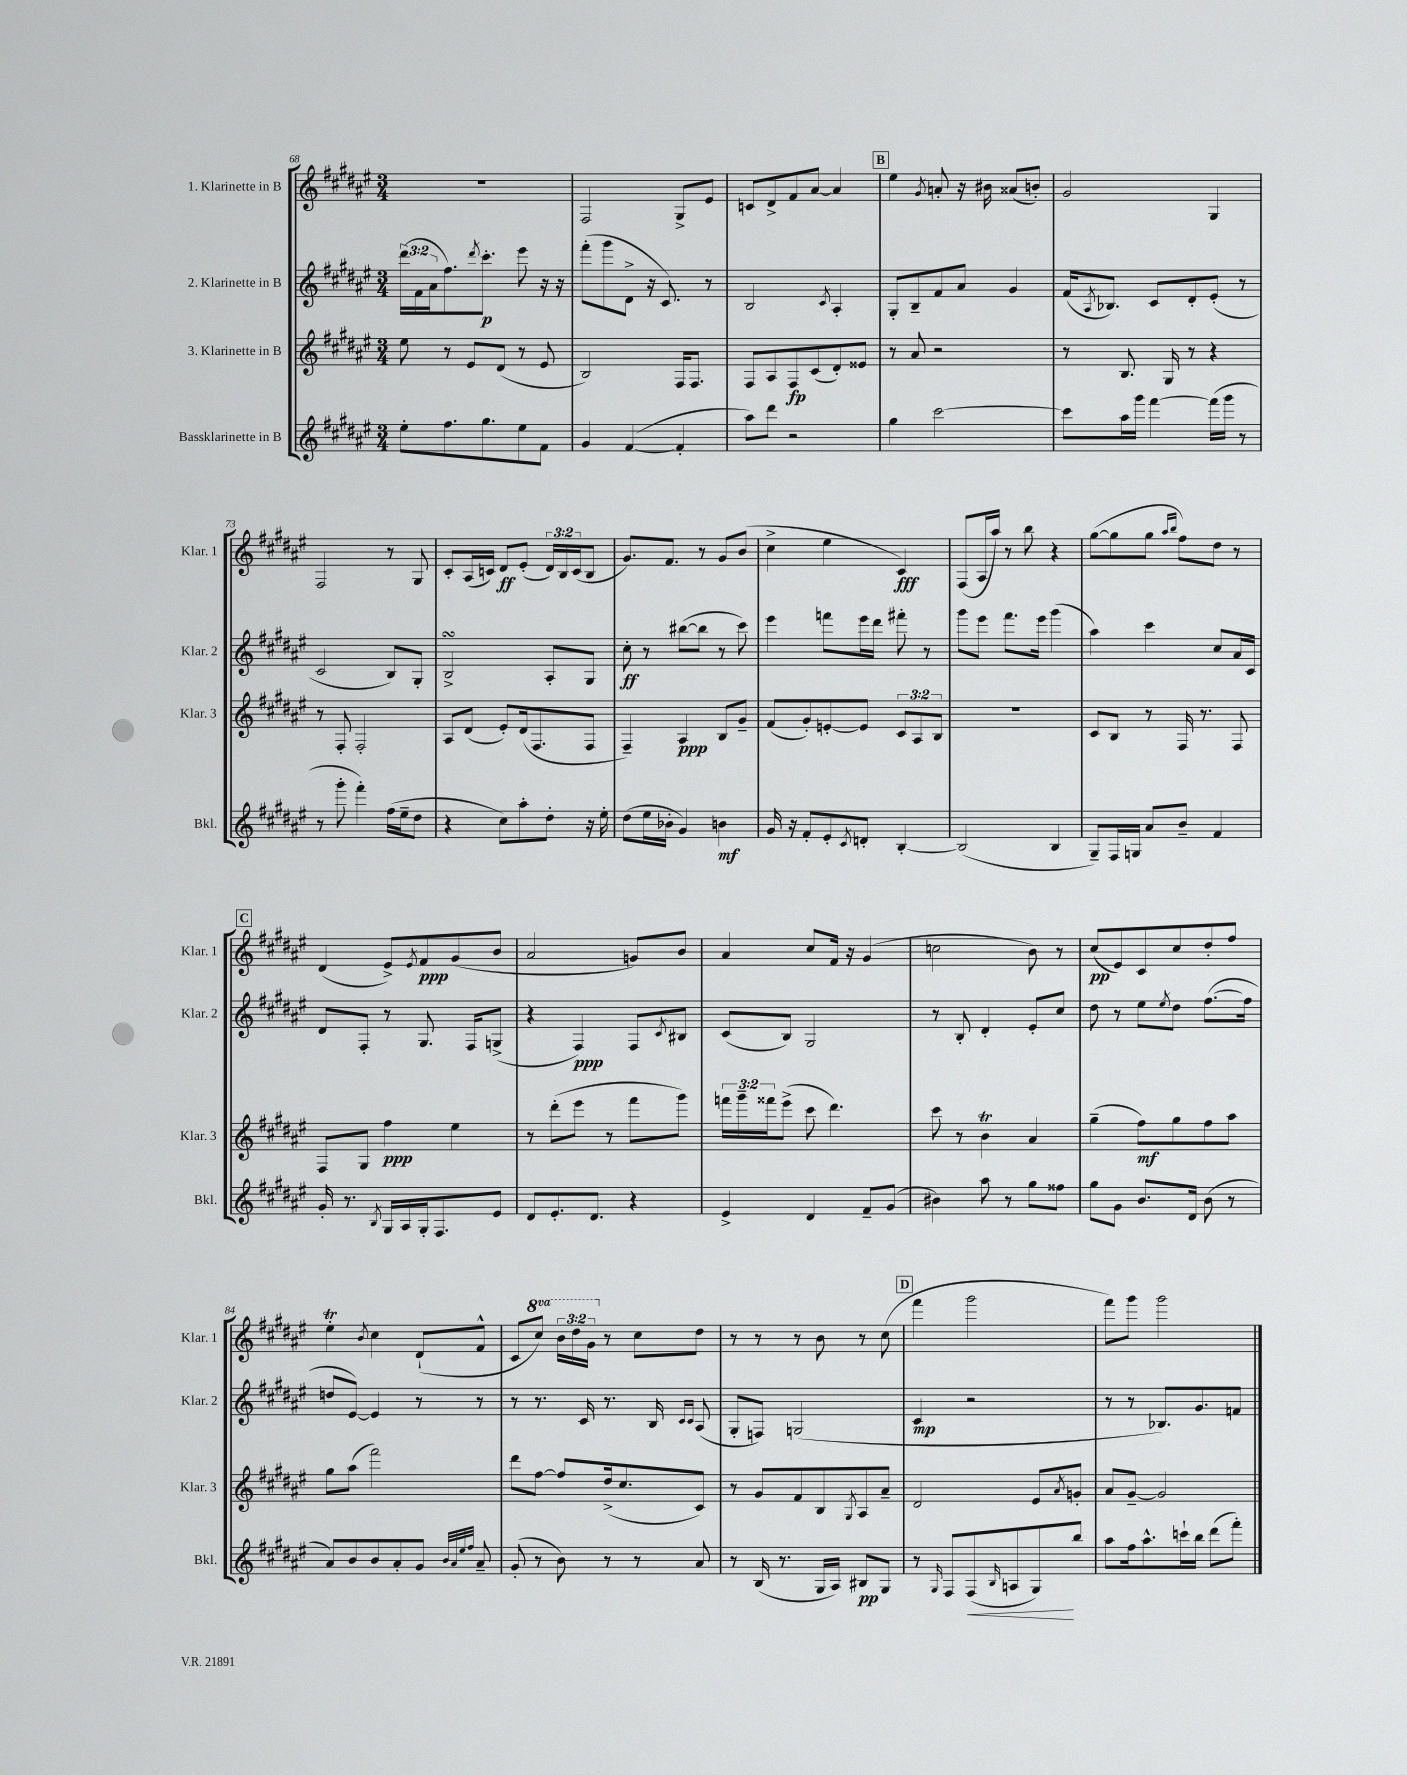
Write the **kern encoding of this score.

**kern	**kern	**kern	**kern
*staff4	*staff3	*staff2	*staff1
*clefG2	*clefG2	*clefG2	*clefG2
*k[f#c#g#d#a#e#]	*k[f#c#g#d#a#e#]	*k[f#c#g#d#a#e#]	*k[f#c#g#d#a#e#]
*M3/4	*M3/4	*M3/4	*M3/4
8ee#'	8ee#	(24ddd#	2.r
.	.	24f#	.
.	.	24a#	.
8.ff#	8r	8.ff#)	.
.	8e#	.	.
.	.	8qddd#	.
8.gg#	.	8.ccc#'	.
.	(8d#	.	.
8ee#	8r	8eee#	.
8f#	8e#	16r	.
.	.	16r	.
=	=	=	=
4g#	2B)	(8fff#'	2F#
.	.	8ggg#	.
([4f#	.	8d#^	.
.	.	16r	.
.	.	8.c#)	.
4f#']	16F#	.	8G#^
.	8.F#	.	.
.	.	8r	8e#
=	=	=	=
8aa#)	8F#	2B	8c
8ddd#	8A#	.	8d#^
2r	8F#	.	8f#
.	(8c#	.	[8a#
.	.	8qc#	.
.	8d#')	4A#'	4a#]
.	8e##	.	.
=	=	=	=
4gg#	8r	8G#'	4ee#
.	8a#	8B~	.
.	.	.	8qg#
[2ccc#	2r	8f#	8a'
.	.	8a#	16r
.	.	.	16b#
.	.	4g#	(8a##
.	.	.	8b')
=	=	=	=
8ccc#]	8r	(16f#	2g#
.	.	8qA#	.
.	.	8.B-)	.
16aa#	8.B	.	.
16ggg#	.	.	.
[4fff#	.	8c#	.
.	16G#	.	.
.	8r	8d#'	.
(16fff#]	4r	(8e#'	4G#
16ggg#	.	.	.
8r	.	8r	.
=	=	=	=
8r	8r	2c#	2F#
8ggg#'	8F#'	.	.
4fff#')	2F#'	.	.
(16ff#	.	8B)	8r
16ee#~	.	.	.
8dd#	.	8G#'	8G#
=	=	=	=
4r	8A#	2B^	8c#'
.	(8d#	.	(16A#
.	.	.	16c)
8cc#)	8e#')	.	8d#
8aa#'	(16d#	.	(8e#'
.	8.F#	.	.
8dd#'	.	8A#'	24d#)
.	.	.	24B
.	.	.	(24c
16r	8F#	8G#	8B
16ee#'	.	.	.
=	=	=	=
(8dd#	4F#~)	8cc#'	8.g#)
16ee#	.	8r	.
16b-'	.	.	8.f#
4g#)	4A#	([8bb#	.
.	.	8bb#]	8r
4b	8B	8r	8g#
.	8g#~	8ccc#)	(8b
=	=	=	=
16g#	(8f#	4eee#	4cc#^
16r	.	.	.
8f#'	8g#')	.	.
8e#'	[8e'	8fff	4ee#
8qc#	.	.	.
8d'	8e]	16eee#	.
.	.	16ddd#	.
[4B'	12c#	8fff#'	4c#)
.	12A#	.	.
.	.	8r	.
.	12B	.	.
=	=	=	=
(2B]	2.r	8ggg#	(8F#
.	.	8eee#	16A#
.	.	.	16aa#)
.	.	8.fff#	8r
.	.	.	8bb
.	.	16eee#	.
4B	.	(4ggg#	4r
=	=	=	=
8G#~)	8c#	4aa#)	([8gg#
16F#	8B	.	8gg#]
16G	.	.	.
8a#	8r	4ccc#	8gg#
.	.	.	16qqaa#
.	.	.	16qqbb
8b~	16F#	.	8ff#)
.	8.r	.	.
4f#	.	8cc#	8dd#
.	8F#	16a#	8r
.	.	16c#	.
=	=	=	=
16g#'	8F#	8d#	(4d#
8.r	.	.	.
.	8G#	8F#'	.
8qB	.	.	.
16G#	4ff#	8r	8e#^)
16A#	.	.	.
.	.	.	8qe#
16G#'	.	8.G#	8f#
8.F#	.	.	.
.	4ee#	.	(8g#
.	.	16F#	.
8e#	.	(8G^	8b
=	=	=	=
8d#	8r	4r	2a#
8.e#'	(8ddd#'	.	.
.	8eee#	4F#)	.
8.d#	.	.	.
.	8r	.	.
4r	8fff#	8F#	8g)
.	.	8qc#	.
.	8ggg#)	8B#	8b
=	=	=	=
4e#^	24fff	(8c#	4a#
.	24ggg#~	.	.
.	24fff##	.	.
.	(8eee#^	8B)	.
4d#	8ccc#	2G#	8cc#
.	4.ddd#)	.	16f#
.	.	.	16r
8f#~	.	.	(4g#
(8g#	.	.	.
=	=	=	=
4b#)	8ccc#	8r	2cc
.	8r	8B'	.
8aa#	4b	4d#'	.
8r	.	.	.
8gg#	4a#	8e#'	8b)
8ff##	.	8cc#	8r
=	=	=	=
8gg#	(4gg#~	8dd#	(8cc#
8g#	.	8r	8e#)
8.b	8ff#)	8ee#	8c#
.	.	8qee#	.
.	8gg#	8dd#	8cc#
16d#	.	.	.
(8b	8ff#	([8.ff#	8dd#'
8r	8aa#	.	8ff#
.	.	16ff#]	.
=	=	=	=
8a#)	8gg#	8dd	4ee#'
8b	(8aa#	[8e#)	.
.	.	.	8qb
8b	2fff#)	4e#]	4cc#
8a#'	.	.	.
8g#	.	8r	(8d#`
32qqb	.	.	.
32qqa#	.	.	.
32qqee#	.	.	.
32qqff#	.	.	.
8a#~	.	8r	8f#^^
=	=	=	=
(8g#'	8ddd#	8r	8c#
8r	[8ff#	8.r	8ccc#)
8b)	8ff#]	.	24bb
.	.	.	24ddd#
.	.	16c#	.
.	.	.	24gg#
8r	(16dd#^	8.r	8r
.	8.cc#	.	.
8r	.	.	8cc#
.	.	16B	.
.	.	16qqc#	.
.	.	16qqc#	.
8a#	8c#)	(8A#	8dd#
=	=	=	=
8r	8r	8G#'	8r
(16B	8g#	8F)	8r
8.r	.	.	.
.	8f#	(2G	8r
16G#	8B	.	8b
16A#)	.	.	.
.	8qG#	.	.
8B#	8A#	.	8r
8G#	8a#~	.	(8cc#
=	=	=	=
8r	2d#	4c#	4fff#
16qqG#	.	.	.
8F#	.	.	.
(8F#	.	2r	2ggg#
16qqB	.	.	.
8A	.	.	.
8G#)	8e#	.	.
.	8qa#	.	.
8bb	8g'	.	.
=	=	=	=
8aa#	8a#	8r	8fff#)
16ff#	[8g#~	8r	8ggg#
8.aa#^^	.	.	.
.	2g#]	8.B-)	2ggg#
16ccc`	.	.	.
16bb	.	8.g#	.
(8ddd#	.	.	.
8fff#')	.	8f	.
==	==	==	==
*-	*-	*-	*-
